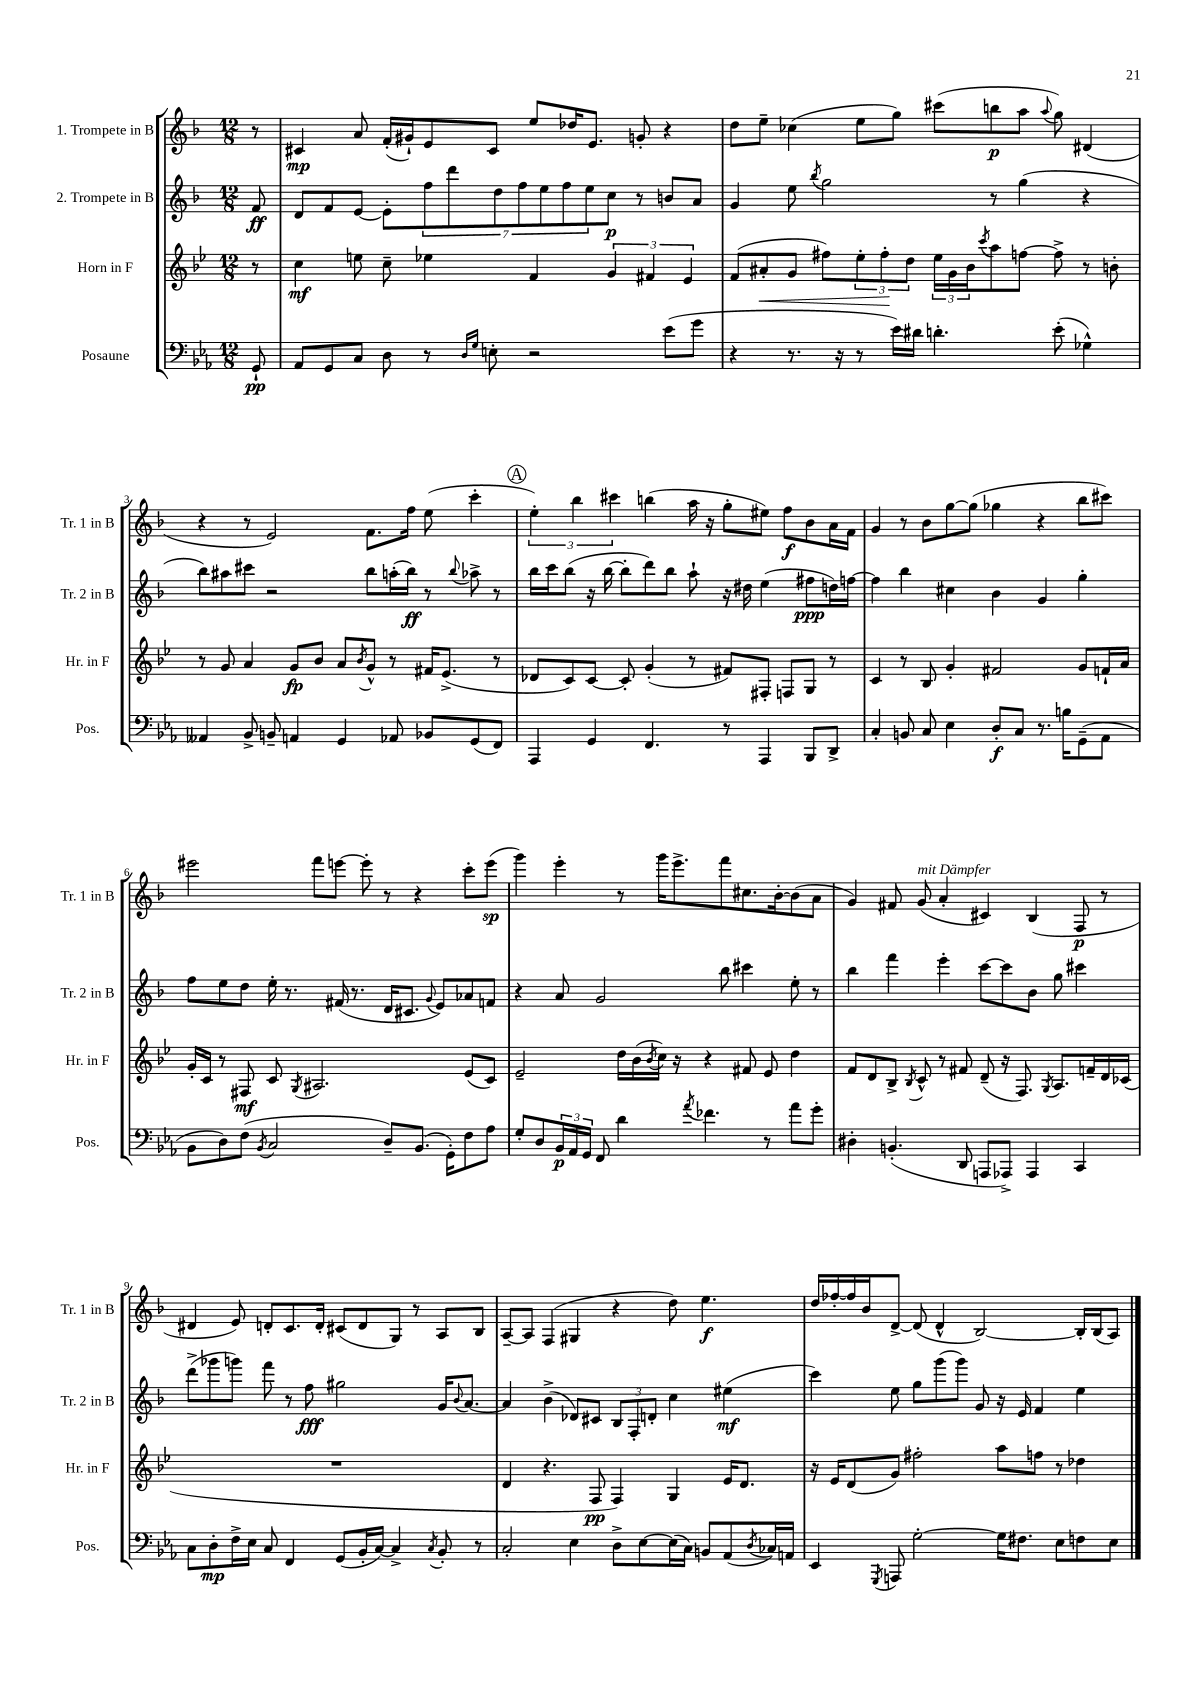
<<
\new StaffGroup <<
\new Staff = "s0" \with { instrumentName = "1. Trompete in B" shortInstrumentName = "Tr. 1 in B" } {
    \clef treble \key f \major \numericTimeSignature \time 12/8 \partial 8
    r8 |
    cis'4\mp a'8 f'16-.( gis'16-!) e'8 cis'8 e''8 des''16 e'8. g'8-. r4 |
    d''8 e''8-- ces''4( e''8 g''8) cis'''8( b''8\p a''8 \appoggiatura { a''8 } g''8) dis'4( |
    r4 r8 e'2) f'8. f''16 e''8( c'''4-. |
    \mark \markup { \circle "A" } \tuplet 3/2 { e''4-.) bes''4 cis'''4 } b''4( a''16 r16 g''8-. eis''8) f''8\f bes'8 a'16 f'16 |
    g'4 r8 bes'8 g''8~ g''8( ges''4 r4 bes''8 cis'''8) |
    eis'''2 f'''8 e'''8~ e'''8-. r8 r4 c'''8-. e'''8\sp( |
    g'''4) e'''4-. r8 g'''16 e'''8.-> f'''8 cis''8. bes'16~-. bes'8( a'8 |
    g'4) fis'8 g'8^\markup { \italic "mit Dämpfer" }( a'4-. cis'4) bes4( f8\p r8 |
    dis'4 e'8) d'8-. c'8. d'16-. cis'8( d'8 g8) r8 a8 bes8 |
    a8~-- a8 f4( gis4 r4 d''8) e''4.\f |
    d''16 fes''16~-. fes''16 bes'16 d'8~-> d'8( d'4-^ bes2~) bes16-. bes16( a8) \bar "|." |
}
\new Staff = "s1" \with { instrumentName = "2. Trompete in B" shortInstrumentName = "Tr. 2 in B" } {
    \clef treble \key f \major \numericTimeSignature \time 12/8 \partial 8
    f'8\ff |
    d'8 f'8 e'8~ e'8-. \tuplet 7/4 { f''8 d'''8 d''8 f''8 e''8 f''8 e''8 } c''8\p r8 b'8 a'8 |
    g'4 e''8 \acciaccatura { bes''8 } g''2 r8 g''4( r4 |
    bes''8) ais''8 cis'''8 r2 bes''8 a''16-.( bes''16\ff) r8 \appoggiatura { bes''8 } aes''8-> r8 |
    \mark \markup { \circle "A" } bes''16 c'''16 bes''8( r16 bes''16~ bes''8-. d'''8) bes''8 a''8-! r16 dis''16 e''4( fis''8\ppp d''16) f''16~ |
    f''4 bes''4 cis''4 bes'4 g'4 g''4-. |
    f''8 e''8 d''8 e''16-. r8. fis'16( r8. d'16 cis'8. \appoggiatura { g'8 } e'8) aes'8 f'8 |
    r4 a'8 g'2 bes''8 cis'''4 e''8-. r8 |
    bes''4 f'''4 e'''4-. c'''8~ c'''8 bes'8 g''8 cis'''4 |
    d'''8->( ges'''8 g'''8) f'''8 r8 f''8\fff gis''2 g'16 \appoggiatura { bes'8 } a'8.~ |
    a'4 bes'4->( des'8) cis'8 \tuplet 3/2 { bes8 f8-. d'8-. } c''4 eis''4\mf( |
    c'''4) e''8 g''8 g'''8( g'''8) g'8 r16 e'16 f'4 e''4 \bar "|." |
}
\new Staff = "s2" \with { instrumentName = "Horn in F" shortInstrumentName = "Hr. in F" } {
    \clef treble \key bes \major \numericTimeSignature \time 12/8 \partial 8
    r8 |
    c''4\mf e''8 c''8-- ees''4 f'4 \tuplet 3/2 { g'4 fis'4 ees'4 } |
    f'8( ais'8-.\< g'8 fis''8) \tuplet 3/2 { ees''8-. fis''8-.\! d''8 } \tuplet 3/2 { ees''16 g'16 bes'16 } \acciaccatura { c'''8 } a''8 f''8~ f''8-> r8 b'8-. |
    r8 g'8 a'4 g'8\fp bes'8 a'8 \acciaccatura { bes'8 } g'8-^ r8 fis'16 ees'8.->( r8 |
    \mark \markup { \circle "A" } des'8 c'8) c'8~ c'8-. g'4-.( r8 fis'8) fis8-. f8 g8 r8 |
    c'4 r8 bes8 g'4-. fis'2 g'8 f'16-! a'16 |
    g'16-. c'16 r8 fis8\mf c'8 \acciaccatura { g8 } ais2. ees'8( c'8) |
    ees'2-- d''16 bes'16( \acciaccatura { bes'8 } c''16) r16 r4 fis'8 ees'8 d''4 |
    f'8 d'8 bes8-> \acciaccatura { bes8 } c'8-^ r8 fis'8 d'8--( r16 f8.) \acciaccatura { g8 } a8. f'16-- d'16 ces'16( |
    R1. |
    d'4 r4. f8\pp f4) g4 ees'16 d'8. |
    r16 ees'16 d'8( g'8) fis''2-. a''8 f''8 r8 des''4 \bar "|." |
}
\new Staff = "s3" \with { instrumentName = "Posaune" shortInstrumentName = "Pos." } {
    \clef bass \key ees \major \numericTimeSignature \time 12/8 \partial 8
    g,8-!\pp |
    aes,8 g,8 c8 d8 r8 \grace { d16 g16 } e8-. r2 ees'8( g'8 |
    r4 r8. r16 r8 ees'16) dis'16 d'4.-. ees'8-.( ges4-^) |
    aeses,4 bes,8-> b,8-- a,4 g,4 aes,8 bes,8 g,8( f,8) |
    \mark \markup { \circle "A" } aes,,4 g,4 f,4. r8 aes,,4 bes,,8 d,8-> |
    c4-. b,8 c8 ees4 d8-.\f c8 r8. b16 g,8--( aes,8 |
    bes,8 d8) f8( \acciaccatura { bes,8 } c2 d8--) bes,8.( g,16-.) f8 aes8 |
    g8-. d8 \tuplet 3/2 { bes,16\p aes,16 g,16 } f,8 d'4 \acciaccatura { aes'8 } fes'4. r8 aes'8 g'8-. |
    dis4-. b,4.-.( d,8 a,,8 aes,,8->) aes,,4 c,4 |
    c8 d8-.\mp f16-> ees16 c8 f,4 g,8( bes,16-. c16~) c4-> \acciaccatura { c8 } bes,8-. r8 |
    c2-. ees4 d8-> ees8~ ees16( c16) b,8 aes,8( \acciaccatura { d8 } ces16) a,16 |
    ees,4 \acciaccatura { g,,8 } a,,8 g2~-. g16 fis8. ees8 f8 ees8 \bar "|." |
}
>>
>>
